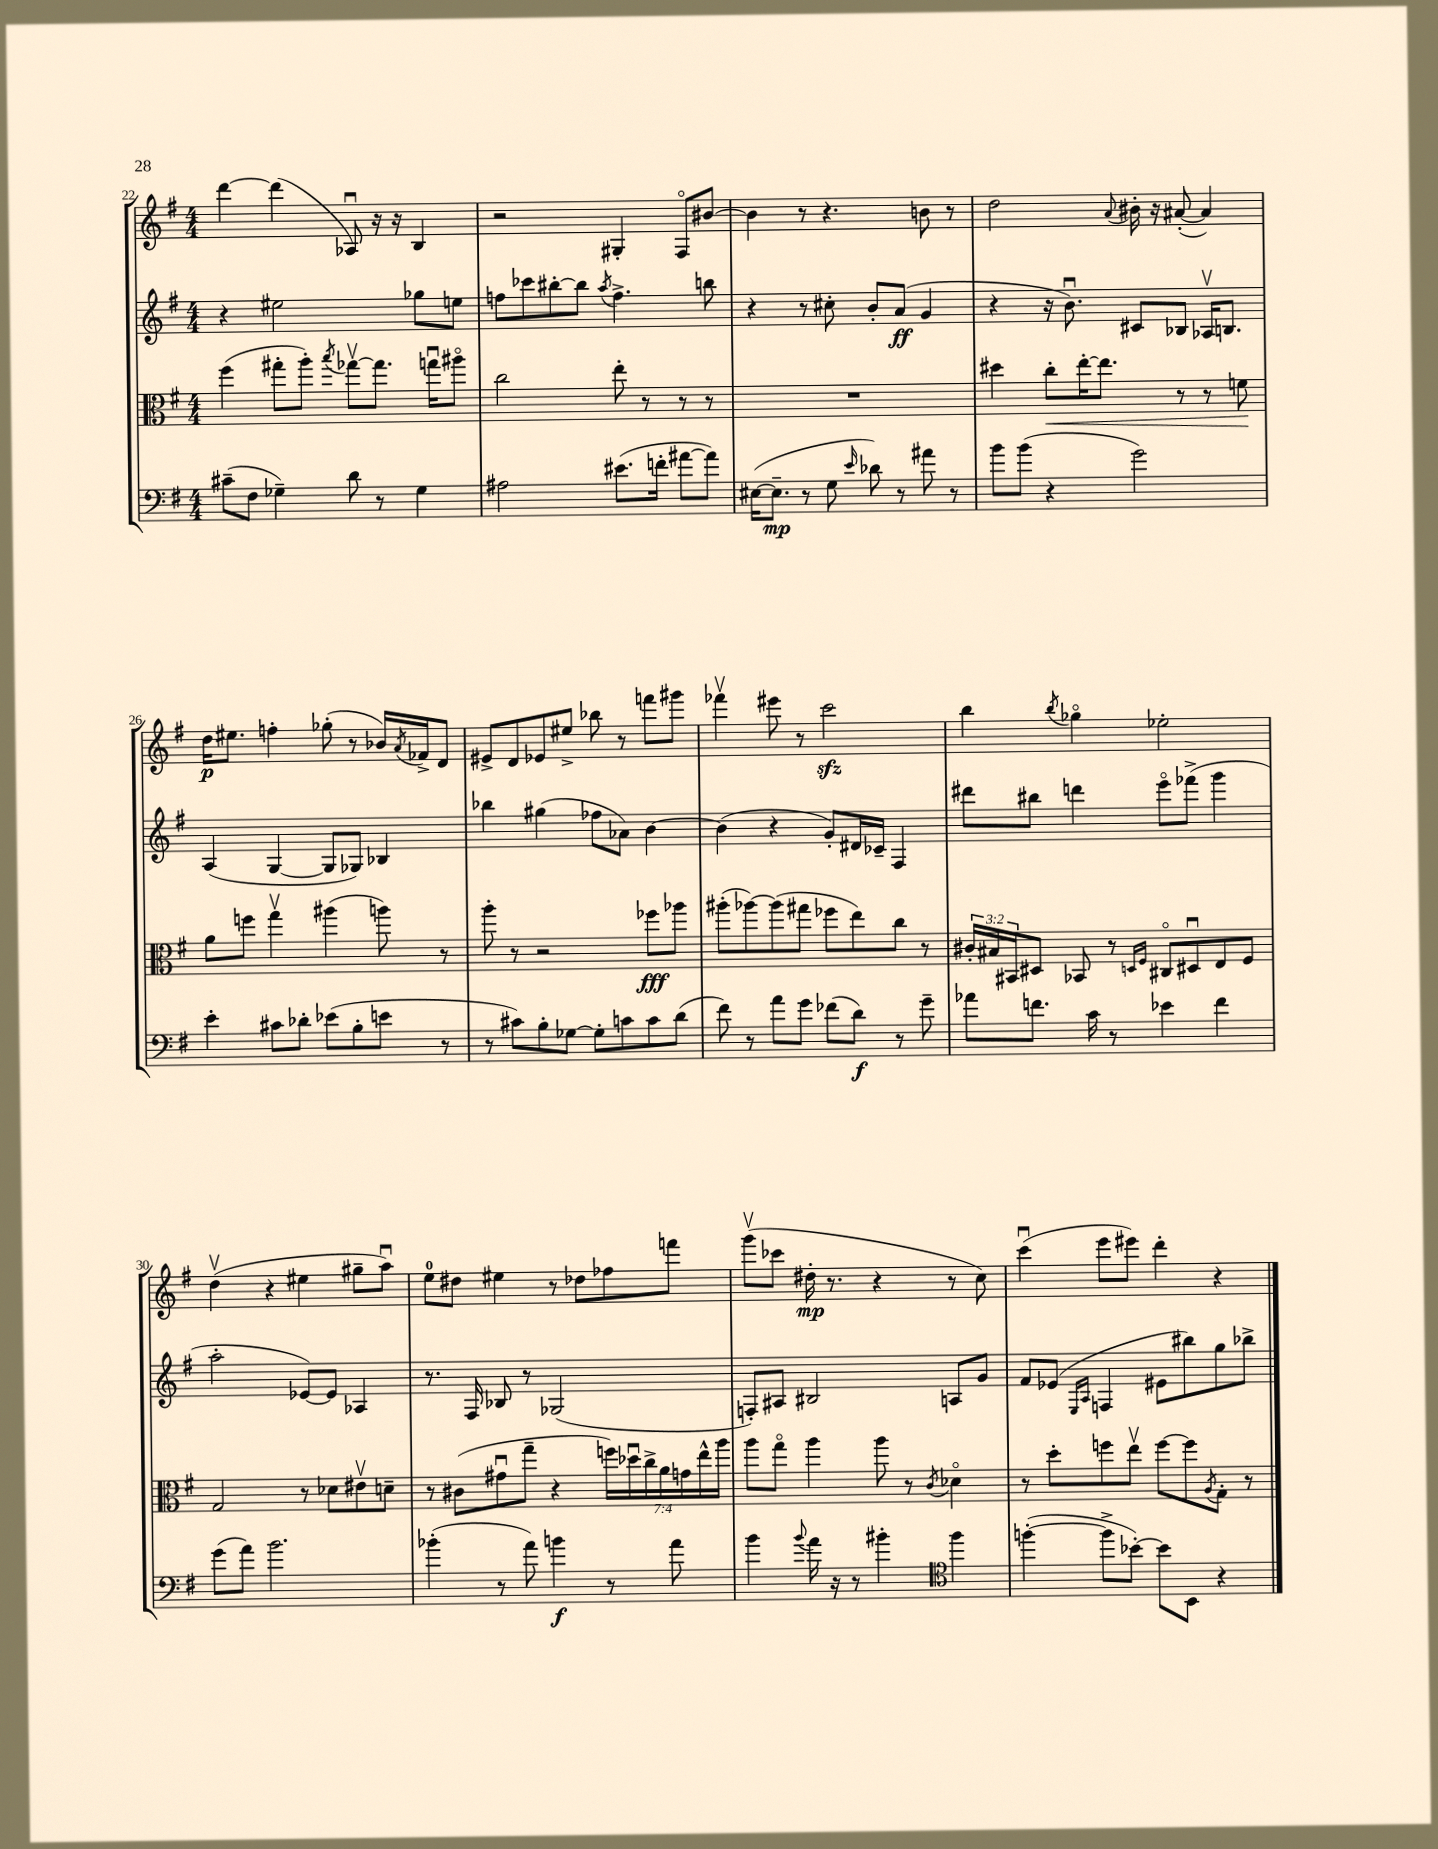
<<
\new StaffGroup <<
\new Staff = "s0" {
    \clef treble \key g \major \numericTimeSignature \time 4/4
    d'''4~ d'''4( aes8\downbow) r16 r16 b4 |
    r2 gis4-. fis8\flageolet bis'8~ |
    bis'4 r8 r4. b'8 r8 |
    d''2 \appoggiatura { a'8 } bis'16-. r16 ais'8~-.( ais'4) |
    d''16\p eis''8. f''4-. ges''8-.( r8 bes'16) \acciaccatura { a'8 } fes'16-> d'8 |
    eis'8-> d'8 ees'8 eis''8-> bes''8 r8 f'''8 gis'''8 |
    fes'''4\upbow eis'''8 r8 c'''2\sfz |
    b''4 \acciaccatura { b''8 } ges''4\flageolet ees''2-. |
    d''4\upbow( r4 eis''4 gis''8-- a''8\downbow) |
    e''8-0 dis''8 eis''4 r8 des''8 fes''8 f'''8 |
    g'''8\upbow( ces'''8 dis''16-.\mp r8. r4 r8 c''8) |
    c'''4\downbow( e'''8 eis'''8) d'''4-. r4 \bar "|." |
}
\new Staff = "s1" {
    \clef treble \key g \major \numericTimeSignature \time 4/4
    r4 eis''2 ges''8 e''8 |
    f''8 ces'''8 bis''8~-. bis''8 \acciaccatura { a''8 } f''4.-> b''8 |
    r4 r8 cis''8-. b'8-. a'8\ff( g'4 |
    r4 r16 b'8.\downbow) cis'8 bes8 aes16\upbow b8. |
    a4( g4~ g8 ges8) bes4 |
    bes''4 gis''4( fes''8 aes'8) b'4~ |
    b'4( r4 g'8-.) dis'16 ces'16-- fis4 |
    dis'''8 bis''8 d'''4 e'''8\flageolet fes'''8->( g'''4 |
    a''2-. ees'8~) ees'8 aes4 |
    r8. fis16 bes8 r8 ges2( |
    f8-.) ais8 bis2 a8 g'8 |
    fis'8 ees'8( \grace { e16 a16 } f4 eis'8 bis''8) g''8 bes''8-> \bar "|." |
}
\new Staff = "s2" {
    \clef alto \key g \major \numericTimeSignature \time 4/4 \override Staff.TupletNumber.text = #tuplet-number::calc-fraction-text
    fis''4( gis''8-. a''8-.) \acciaccatura { b''8 } ges''8~\upbow ges''8. g''16\downbow ais''8\flageolet |
    c''2 e''8-. r8 r8 r8 |
    R1 |
    dis''4 c''8-.\< e''16~-. e''8. r8 r8 f'8\! |
    a'8 f''8 g''4\upbow ais''4( a''8) r8 |
    a''8-. r8 r2 fes''8\fff aes''8 |
    ais''8-.( aes''8~) aes''8( gis''8 fes''8 e''8) c''8 r8 |
    \tuplet 3/2 { cis'16-. bis16 bis,16 } dis8 bes,8 r8 \grace { d16 fis16 } cis8\flageolet dis8\downbow e8 fis8 |
    g2 r8 des'8 eis'8\upbow d'8-- |
    r8 cis'8( gis'8\downbow g''8-- r4 \tuplet 7/4 { f''16) des''16\downbow c''16-> a'16 g'16 e''16-^ a''16 } |
    a''8 g''8\flageolet a''4 a''8 r8 \acciaccatura { c'8 } des'4\flageolet |
    r8 d''8-. f''8 e''8\upbow f''8~ f''8 \acciaccatura { a8 } g8-. r8 \bar "|." |
}
\new Staff = "s3" {
    \clef bass \key g \major \numericTimeSignature \time 4/4
    cis'8--( fis8 ges4--) d'8 r8 ges4 |
    ais2 eis'8.( f'16-. ais'8~ ais'8) |
    eis16~( eis8.--\mp r8 g8 \grace { e'16 } des'8) r8 ais'8 r8 |
    b'8 b'8( r4 g'2) |
    e'4-. cis'8 des'8-. ees'8( b8-. e'8 r8 |
    r8 cis'8) b8-. ges8~ ges8-. c'8 c'8 d'8( |
    fis'8) r8 a'8 g'8 fes'8( d'8\f) r8 g'8-- |
    aes'8 f'8. c'16 r8 ees'4 f'4 |
    g'8( a'8) b'2. |
    bes'4-.( r8 a'8) b'4\f r8 a'8 |
    b'4 \appoggiatura { b'8 } a'16 r16 r8 bis'4-. \clef tenor fis''4 |
    f''4~-.( f''8-> bes'8~-.) bes'8 b,8 r4 \bar "|." |
}
>>
>>
\layout { \context { \Score currentBarNumber = #22 } }
